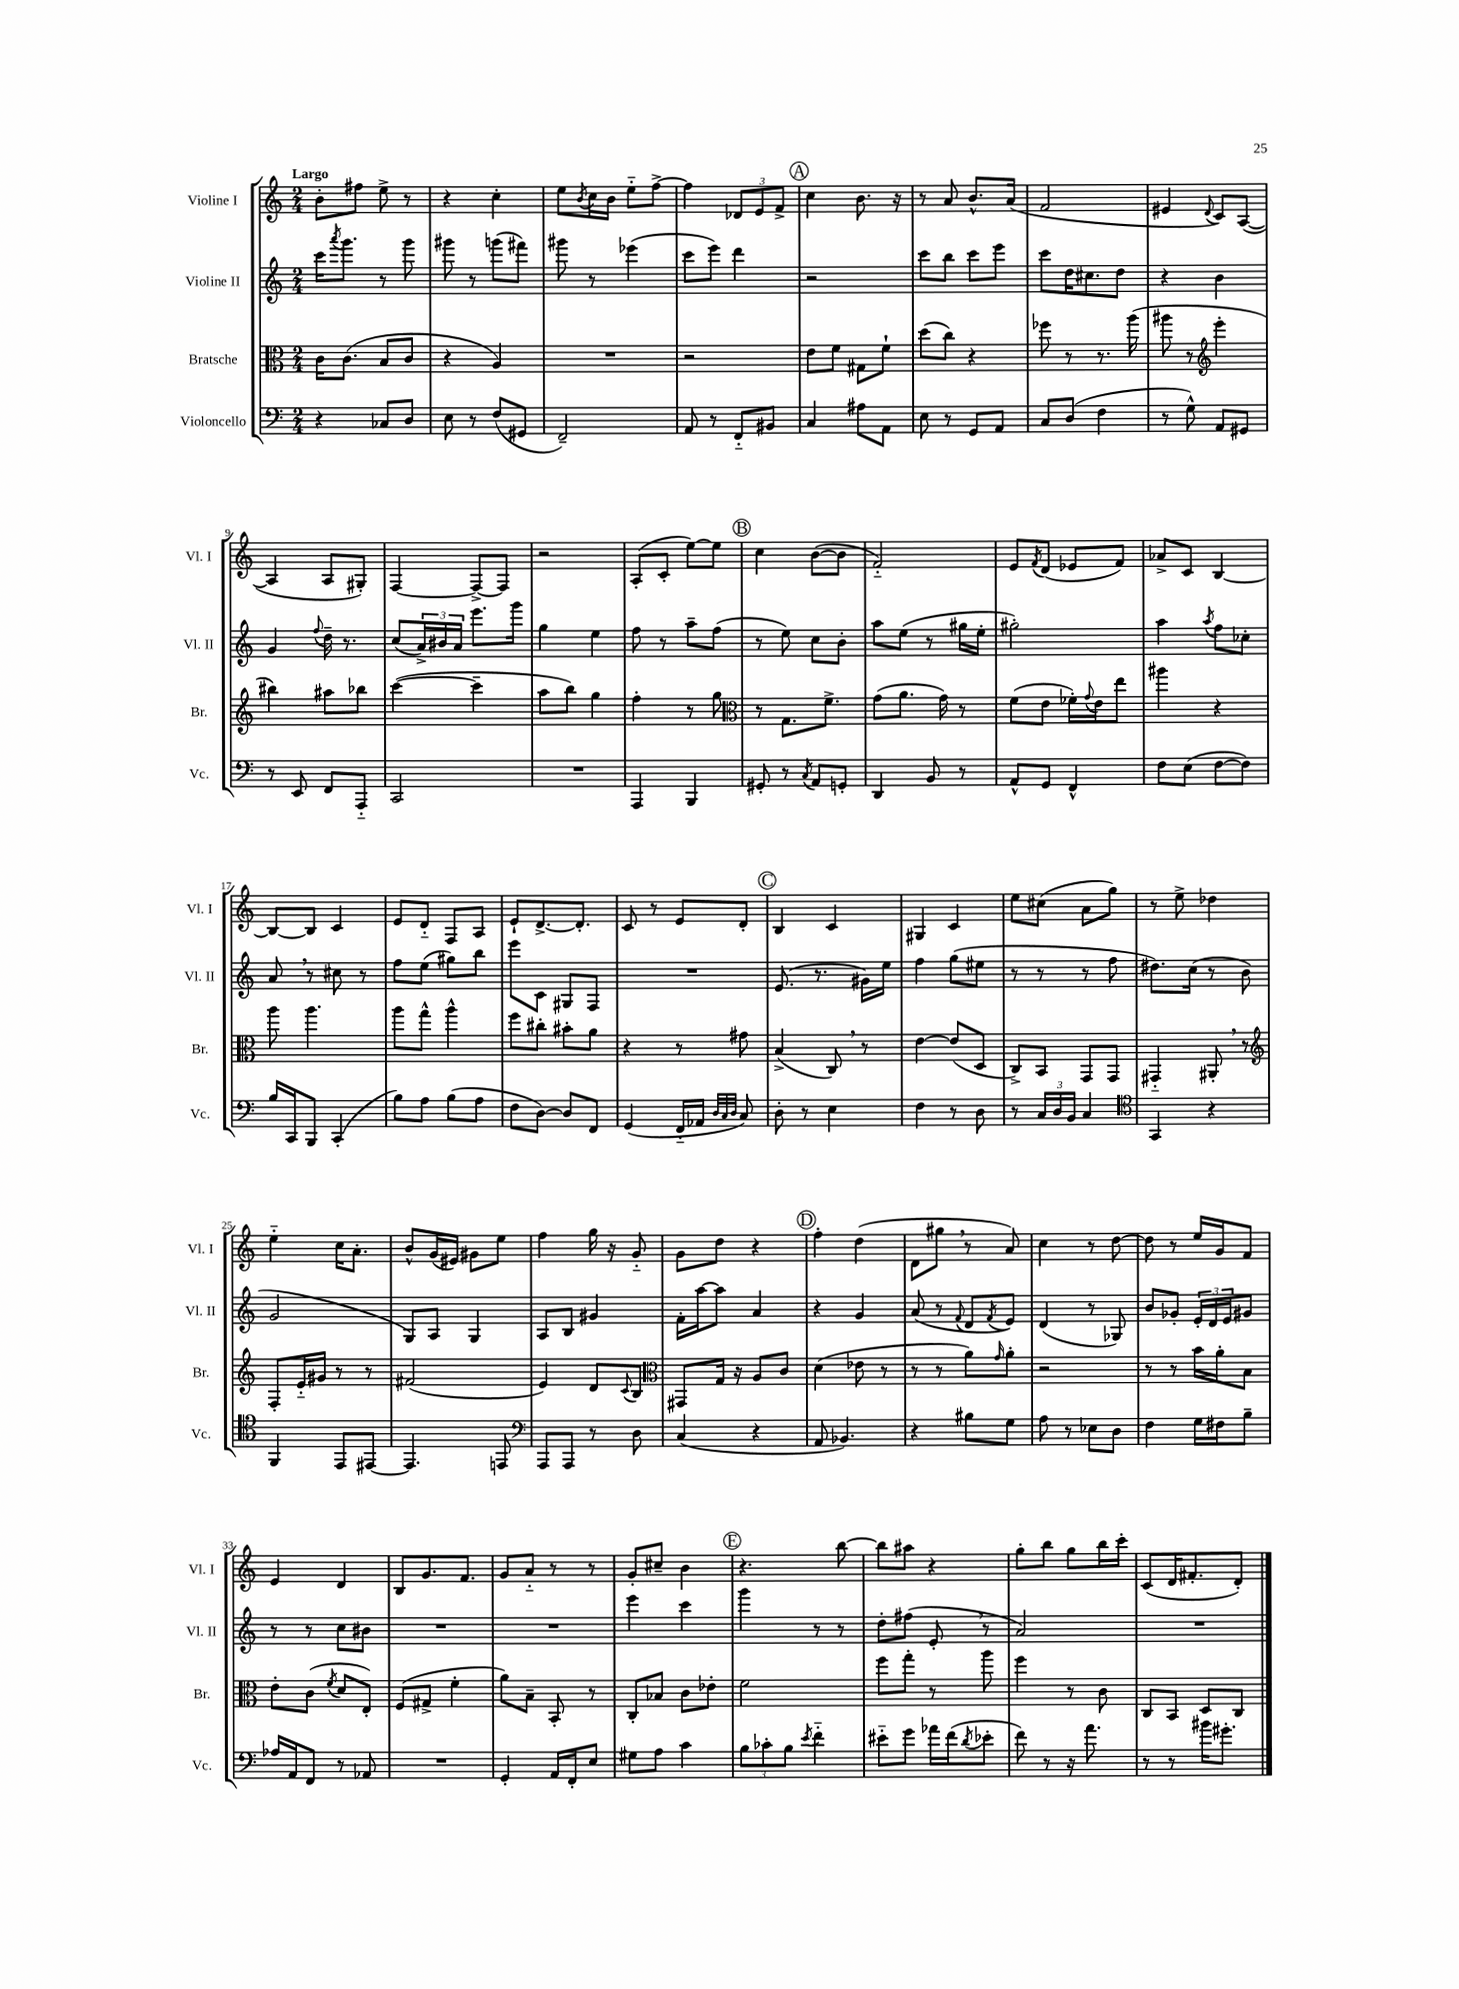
<<
\new StaffGroup <<
\new Staff = "s0" \with { instrumentName = "Violine I" shortInstrumentName = "Vl. I" } {
    \clef treble \key c \major \numericTimeSignature \time 2/4 \tempo "Largo"
    b'8-. fis''8 e''8-> r8 |
    r4 c''4-. |
    e''8 \acciaccatura { b'8 } c''16 b'16 e''8-_ f''8~-> |
    f''4 \tuplet 3/2 { des'8 e'8 f'8-> } |
    \mark \markup { \circle "A" } c''4 b'8. r16 |
    r8 a'8 b'8.-^ a'16( |
    f'2 |
    eis'4 \appoggiatura { d'8 } c'8) a8~( |
    a4 a8 gis8-.) |
    f4~ f8~-> f8 |
    r2 |
    a8-.( c'8-. e''8~) e''8 |
    \mark \markup { \circle "B" } c''4 b'8~( b'8 |
    f'2-_) |
    e'8 \acciaccatura { f'8 } d'8( ees'8 f'8) |
    aes'8-> c'8 b4~ |
    b8~ b8 c'4 |
    e'8 d'8-_ f8 a8 |
    e'8-! d'8.~-> d'8.-. |
    c'8 r8 e'8 d'8-. |
    \mark \markup { \circle "C" } b4 c'4 |
    gis4 c'4 |
    e''8 cis''8( a'8 g''8) |
    r8 e''8-> des''4 |
    e''4-_ c''16 a'8.-. |
    b'8-^ g'16( eis'16) gis'8 e''8 |
    f''4 g''16 r16 g'8-_ |
    g'8 d''8 r4 |
    \mark \markup { \circle "D" } f''4-. d''4( |
    d'8 gis''8 \breathe r8 a'8) |
    c''4 r8 d''8~ |
    d''8 r8 e''16 g'16 f'8 |
    e'4 d'4 |
    b8 g'8. f'8. |
    g'8 a'8-_ r8 r8 |
    g'8-. cis''8-- b'4 |
    \mark \markup { \circle "E" } r4. b''8~ |
    b''8 ais''8 r4 |
    g''8-. b''8 g''8 b''16 c'''16-. |
    c'8( d'16 fis'8.-. d'8-.) \bar "|." |
}
\new Staff = "s1" \with { instrumentName = "Violine II" shortInstrumentName = "Vl. II" } {
    \clef treble \key c \major \numericTimeSignature \time 2/4
    c'''16 \acciaccatura { a'''8 } g'''8. r8 g'''8 |
    gis'''8 r8 g'''8( fis'''8) |
    gis'''8 r8 ees'''4( |
    c'''8 e'''8) d'''4 |
    \mark \markup { \circle "A" } r2 |
    c'''8 b''8 c'''8 e'''8 |
    c'''8 d''16 cis''8. d''8 |
    r4 b'4 |
    g'4 \appoggiatura { f''8 } d''16-- r8. |
    c''8( \tuplet 3/2 { a'16->) bis'16 a'16 } e'''8. g'''16 |
    g''4 e''4 |
    f''8 r8 a''8-- f''8( |
    \mark \markup { \circle "B" } r8 e''8) c''8 b'8-. |
    a''8 e''8( r8 gis''16 e''16-. |
    gis''2-.) |
    a''4 \acciaccatura { a''8 } f''8 ces''8-. |
    a'8 \breathe r8 cis''8 r8 |
    f''8 e''8( gis''8) b''8 |
    e'''8 c'8 gis8 f8 |
    R2 |
    \mark \markup { \circle "C" } e'8.( r8. gis'16) e''16 |
    f''4 g''8( eis''8 |
    r8 r8 r8 f''8 |
    dis''8.) c''16( r8 b'8 |
    g'2 |
    g8) a8 g4 |
    a8 b8 gis'4 |
    f'16-. a''16~ a''8 a'4 |
    \mark \markup { \circle "D" } r4 g'4 |
    a'8( r8 \appoggiatura { f'8 } d'8 \acciaccatura { f'8 } e'8) |
    d'4( r8 ges8) |
    b'8 ges'8-. \tuplet 3/2 { e'16-. d'16 e'16 } gis'8 |
    r8 r8 c''8 bis'8 |
    R2 |
    R2 |
    e'''4 c'''4 |
    \mark \markup { \circle "E" } g'''4 r8 r8 |
    d''8-. fis''8( e'8-. \breathe r8 |
    a'2) |
    R2 \bar "|." |
}
\new Staff = "s2" \with { instrumentName = "Bratsche" shortInstrumentName = "Br." } {
    \clef alto \key c \major \numericTimeSignature \time 2/4
    c'16 c'8.( b8 c'8 |
    r4 a4) |
    R2 |
    r2 |
    \mark \markup { \circle "A" } e'8 f'8 gis8 f'8-! |
    d''8( c''8) r4 |
    fes''8 r8 r8. a''16( |
    ais''8 r8 \clef treble e'''4-. |
    bis''4) ais''8 bes''8 |
    c'''4~( c'''4-- |
    a''8 b''8) g''4 |
    f''4-. r8 g''8 |
    \mark \markup { \circle "B" } \clef alto r8 g8. f'8.-> |
    g'8( a'8. g'16) r8 |
    f'8( e'8 fes'16-.) \appoggiatura { g'8 } e'16 e''8 |
    ais''4 r4 |
    a''8 a''4. |
    a''8 g''8-^ a''4-^ |
    f''8 cis''8-. bis'8-. a'8 |
    r4 r8 gis'8 |
    \mark \markup { \circle "C" } b4->( c8) \breathe r8 |
    e'4~ e'8( d8 |
    c8->) b,8 g,8 g,8 |
    gis,4-_ ais,8-. \breathe r8 |
    \clef treble f8-. e'16-_ gis'16 r8 r8 |
    fis'2( |
    e'4) d'8 \appoggiatura { c'8 } b8 |
    \clef alto gis,8 g16 r16 a8 c'8 |
    \mark \markup { \circle "D" } d'4( ees'8 r8 |
    r8 r8 a'8) \grace { g'16 } a'8-. |
    r2 |
    r8 r8 b'16 a'16-. b8 |
    e'8-. c'8( \acciaccatura { f'8 } d'8 e8-.) |
    f8( gis8-> f'4-. |
    a'8) b8-- b,8-. r8 |
    c8-. bes8 c'8 ees'8-. |
    \mark \markup { \circle "E" } f'2 |
    f''8 g''8-. r8 a''8 |
    f''4 r8 c'8 |
    c8 b,8 d8 c8 \bar "|." |
}
\new Staff = "s3" \with { instrumentName = "Violoncello" shortInstrumentName = "Vc." } {
    \clef bass \key c \major \numericTimeSignature \time 2/4
    r4 ces8 d8 |
    e8 r8 f8( gis,8 |
    f,2--) |
    a,8 r8 f,8-_ bis,8 |
    \mark \markup { \circle "A" } c4 ais8 a,8 |
    e8 r8 g,8 a,8 |
    c8 d8( f4 |
    r8 g8-^) a,8 gis,8 |
    r8 e,8 f,8 a,,8-_ |
    c,2 |
    R2 |
    a,,4 b,,4 |
    \mark \markup { \circle "B" } gis,8-. r8 \acciaccatura { c8 } a,8 g,8-. |
    d,4 b,8 r8 |
    a,8-^ g,8 f,4-^ |
    f8 e8( f8~ f8) |
    b16 c,16 b,,8 c,4-.( |
    b8) a8 b8( a8 |
    f8 d8~) d8 f,8 |
    g,4( f,16-_ aes,16 \grace { d32 c32 d32 } c8) |
    \mark \markup { \circle "C" } d8-. r8 e4 |
    f4 r8 d8 |
    r8 \tuplet 3/2 { c16 d16 b,16 } c4 |
    \clef tenor g,4 r4 |
    f,4 e,8 eis,8~ |
    eis,4. e,8 |
    \clef bass a,,8 a,,8 r8 d8 |
    c4( r4 |
    \mark \markup { \circle "D" } a,8 bes,4.) |
    r4 bis8 g8 |
    a8 r8 ees8 d8 |
    f4 g16 fis16 b8-- |
    aes16 a,16 f,8 r8 aes,8 |
    R2 |
    g,4-. a,16 f,16-. e8 |
    gis8 a8 c'4 |
    \mark \markup { \circle "E" } \tuplet 3/2 { b8 ces'8-. b8 } \acciaccatura { e'8 } f'4-_ |
    eis'8-_ g'8 aes'16 f'16( \acciaccatura { d'8 } ees'8-. |
    f'8) r8 r16 a'8. |
    r8 r8 bis'16 gis'8.-. \bar "|." |
}
>>
>>
